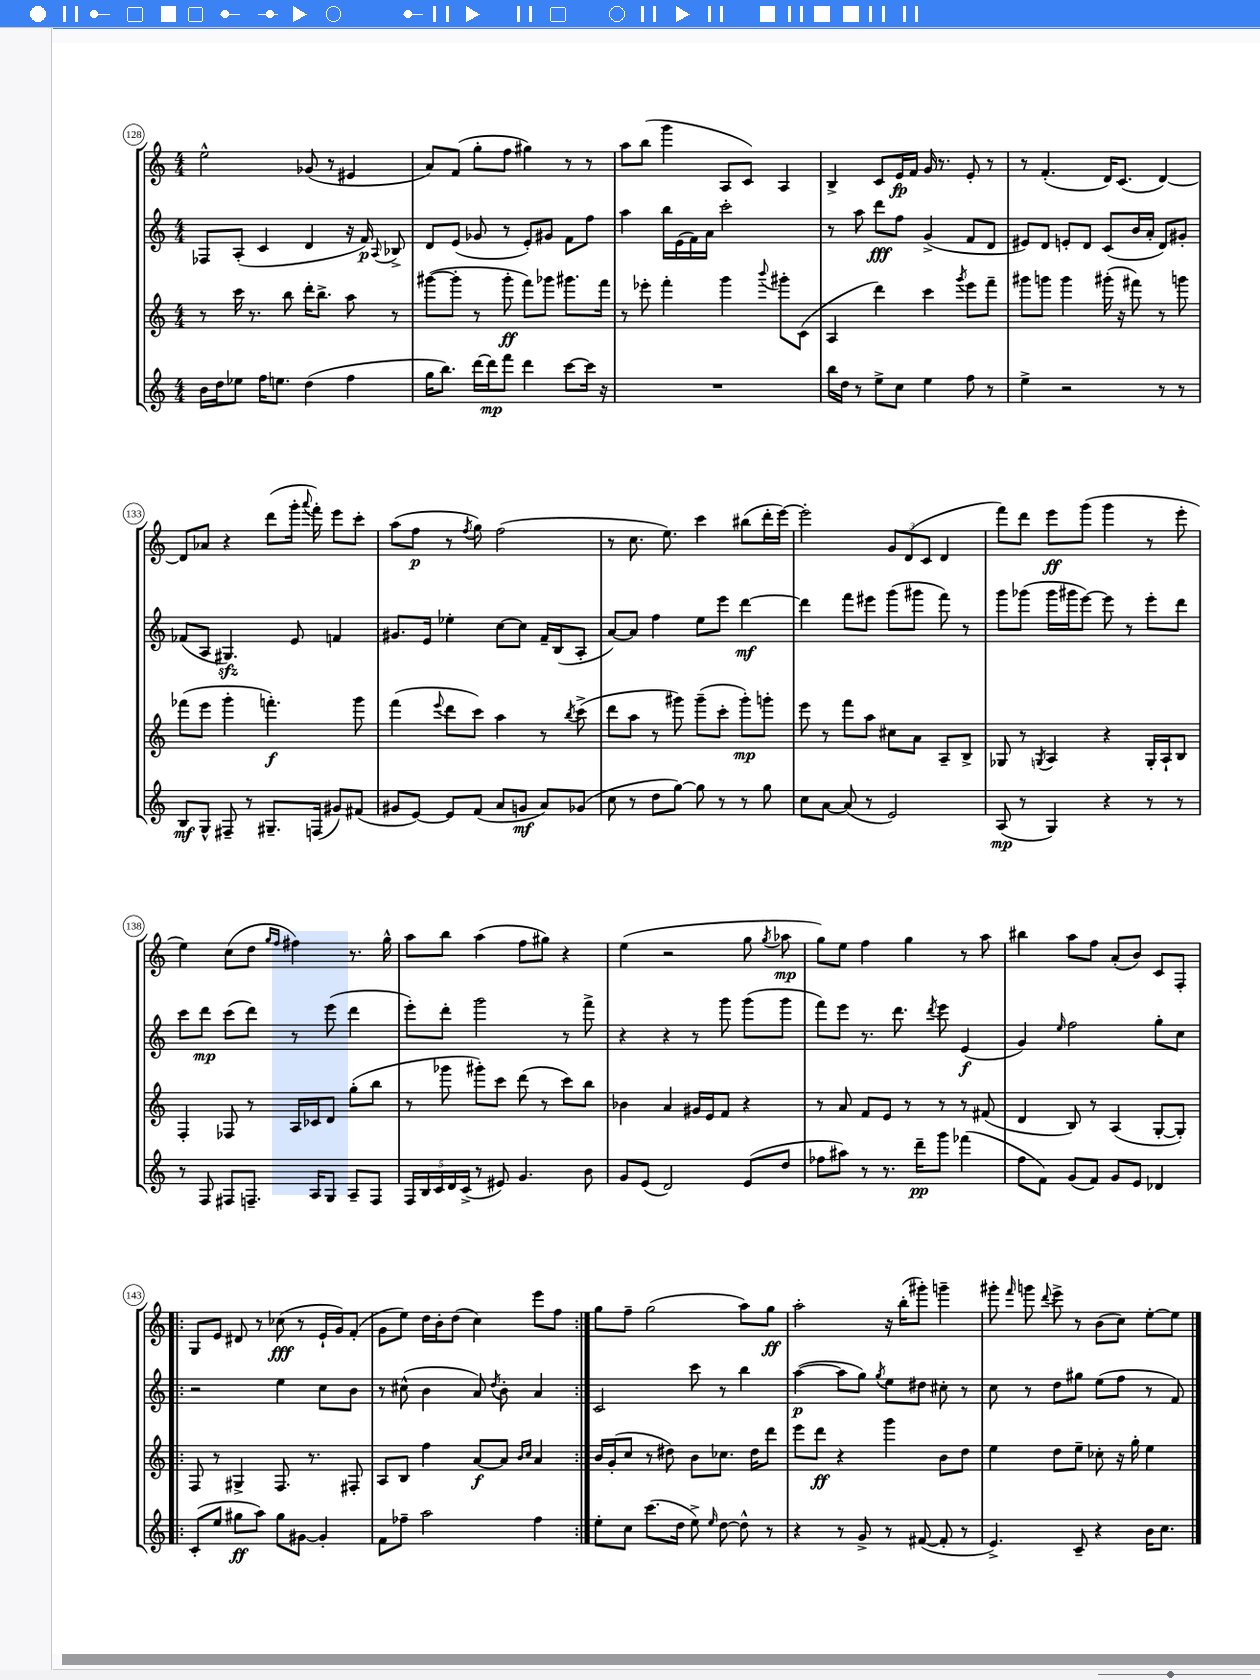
<<
\new StaffGroup <<
\new Staff = "s0" {
    \clef treble \key c \major \numericTimeSignature \time 4/4
    \autoBeamOff e''2-^ ges'8( r8 eis'4 |
    a'8[) f'8]( g''8[-. f''8] gis''4) r8 r8 |
    a''8[ b''8]( g'''4 a8[ c'8]) a4 |
    b4-> c'8[ e'16\fp f'16] g'16 r8. e'8-. r8 |
    r8 f'4.-.( d'16[) c'8.]( d'4~) |
    d'8[ aes'8] r4 d'''8[( g'''16]-. \appoggiatura { a'''8 } f'''16-.) e'''8[ c'''8]-. |
    a''8[( f''8]\p r8 \acciaccatura { f''8 } g''8) f''2( |
    r8 c''8. e''8.) c'''4 bis''8[( d'''16-. e'''16]~) |
    e'''2-. \tuplet 3/2 { g'8[ d'8( c'8] } d'4 |
    f'''8[) d'''8] e'''8[\ff g'''8]( g'''4 r8 e'''8-. |
    e''4) c''8[( d''8] \grace { g''16[ f''16] } fis''4) r8. g''16-^ |
    a''8[ b''8] a''4( f''8[ gis''8]) r4 |
    e''4( r2 g''8 \acciaccatura { g''8 } aes''8\mp |
    g''8[) e''8] f''4 g''4 r8 a''8 |
    bis''4 a''8[ f''8] a'8[-.( b'8]) c'8[ f8]-. |
    \repeat volta 2 { g8[ e'8] dis'8 r8 ces''8\fff( r8 e'16[-! g'16) f'8]-.( |
    g'8[ e''8]) d''16[ b'16-. d''8]( c''4) e'''8[ f''8] | }
    g''8[ f''8]-- g''2( a''8[) g''8]\ff |
    a''2-. r16 b''16[-.( gis'''8]-.) g'''4-- |
    gis'''8-. \grace { f'''16 } g'''8 \appoggiatura { d'''8 } e'''8-> r8 b'8[( c''8]) e''8[~-. e''8] \bar "|." |
}
\new Staff = "s1" {
    \clef treble \key c \major \numericTimeSignature \time 4/4
    \autoBeamOff fes8[ a8]-.( c'4 d'4 r16 f'16\p) \appoggiatura { a8 } bes8-> |
    d'8[ e'8]( ges'8 r8 e'8[-.) gis'8] f'8[ f''8] |
    a''4 b''16[ e'16( f'16) a'16] c'''2-. |
    r8 a''8 d'''8[\fff f''8] g'4->( f'8[ d'8] |
    eis'8[) d'8] e'8[-. d'8] c'8[( b'16 a'16]-. d'8[) gis'8]-. |
    fes'8[( a8] gis4.\sfz) e'8 f'4 |
    gis'8.[ e'16] ees''4-. c''8[~ c''8] f'16[-- b16( a8]-. |
    a'8[~) a'8] f''4 e''8[ e'''8] d'''4~\mf |
    d'''4 f'''8[ eis'''8] g'''8[( gis'''8] f'''8) r8 |
    g'''8[ ges'''8]( ges'''16[ gis'''16 e'''8]~) e'''8 r8 e'''8[-. d'''8] |
    c'''8[ d'''8]\mp c'''8[( d'''8]) r8 e'''8( d'''4 |
    e'''8[-.) d'''8]-. g'''2 r8 f'''8-> |
    r4 r4 r8 g'''8 g'''8[( g'''8] |
    f'''8[) e'''8] r8. d'''8. \acciaccatura { d'''8 } e'''8 e'4\f( |
    g'4) \grace { e''16 } f''2 g''8[-. c''8] |
    \repeat volta 2 { r2 e''4 c''8[ b'8] |
    r8 cis''8-^( b'4 a'8) \acciaccatura { d''8 } b'8-. a'4 | }
    c'2 c'''8 r8 b''4 |
    a''4~\p( a''8[ g''8]) \acciaccatura { g''8 } e''8[ dis''8] cis''8-. r8 |
    c''8 r8 d''8[ gis''8] e''8[( f''8] r8 f'8) \bar "|." |
}
\new Staff = "s2" {
    \clef treble \key c \major \numericTimeSignature \time 4/4
    \autoBeamOff r8 c'''16 r8. b''8 d'''16[-. b''8.]-> a''8 r8 |
    gis'''8[~( gis'''8]-. r8 gis'''8-.\ff f'''8[) ges'''8] gis'''8.[ f'''16] |
    r8 ees'''8-. f'''4-. g'''4 \appoggiatura { b'''8 } gis'''8[-. c'8]( |
    a4 d'''4) c'''4 \acciaccatura { g'''8 } e'''8[ f'''8]-- |
    gis'''8[ g'''8] g'''4 gis'''16-.( r16 fis'''8) r8 g'''8 |
    fes'''8[( e'''8] g'''4-. f'''4.-.\f) g'''8 |
    f'''4( \appoggiatura { e'''8 } d'''8[ c'''8]) a''4 r8 \acciaccatura { b''8 } c'''8->( |
    d'''8[ a''8] r8 gis'''8) gis'''8[--( c'''8]-. gis'''8[-.\mp) g'''8]-. |
    e'''8 r8 f'''8[ a''8] cis''8[ a'8] a8[-- b8]-> |
    ges8 r8 \acciaccatura { g8 } a4 r4 g16[-. a16-! b8] |
    f4-. fes8 r8 a16[ ces'16 d'8] g''8[-.( b''8] |
    r8 ges'''8 gis'''8[-.) c'''8] d'''8( r8 c'''8[) b''8] |
    bes'4 a'4 gis'16[ e'16 f'8] r4 |
    r8 a'8 f'8[ e'8] r8 r8 r8 fis'8( |
    d'4 b8) r8 a4( g8[~-. g8]-.) |
    \repeat volta 2 { f8 r8 gis4-> f8. r8. fis8-. |
    a8[ b8] f''4 a'8[~\f a'8] \grace { b'16[ c''16] } a'4 | }
    b'16[ g'16-.( c''8] r8 dis''8) b'8[ ces''8.] dis''16[ d'''8] |
    e'''8[ d'''8]\ff r4 g'''4 b'8[ d''8] |
    e''4 d''8[ e''8]-- ces''8-. r16 g''16-. e''4 \bar "|." |
}
\new Staff = "s3" {
    \clef treble \key c \major \numericTimeSignature \time 4/4
    \autoBeamOff b'16[ d''16 ees''8] f''16[ e''8.] d''4( f''4 |
    g''16[ b''8.]) d'''16[~ d'''16\mp f'''8] d'''4 c'''8[~ c'''16] r16 |
    R1 |
    b''16[ d''16] r8 e''8[-> c''8] e''4 f''8 r8 |
    e''4-> r2 r8 r8 |
    b8[\mf g8]-^ fis8-- r8 gis8.[-- f16]( gis'8[) fis'8]( |
    gis'8[ e'8]~) e'8[ f'8]( a'8[ g'8]\mf a'8[) ges'8]( |
    c''8 r8 d''8[ g''8]~) g''8 r8 r8 g''8 |
    c''8[ a'8]~ a'8( r8 e'2) |
    a8\mp( r8 g4) r4 r8 r8 |
    r8 f8 fis8[ f8.]-- a16[ g8] a8[-- f8] |
    \tuplet 5/4 { f16[ b16 c'16 d'16 c'16]->( } r8 eis'8) g'4. b'8 |
    g'8[ e'8]( d'2) e'8[( d''8] |
    fes''8[ ais''8]) r8 r8. d'''16[--\pp g'''8] fes'''4( |
    f''8[ f'8]) g'8[( f'8]) g'8[ e'8] des'4 |
    \repeat volta 2 { c'8[-.( e''8] gis''8[\ff a''8]) gis''8[ gis'8]~ gis'4-. |
    f'8[ fes''8]-- a''2 fes''4 | }
    e''8[-. c''8] c'''8.[( d''16] e''8->) \grace { e''16 } d''8~ d''8-^ r8 |
    r4 r8 g'8-> r8 fis'8~( fis'8-. r8 |
    e'4.->) c'8-- r4 b'16[ c''8.] \bar "|." |
}
>>
>>
\layout { \context { \Score currentBarNumber = #128 \override BarNumber.stencil = #(make-stencil-circler 0.1 0.3 ly:text-interface::print) } }
